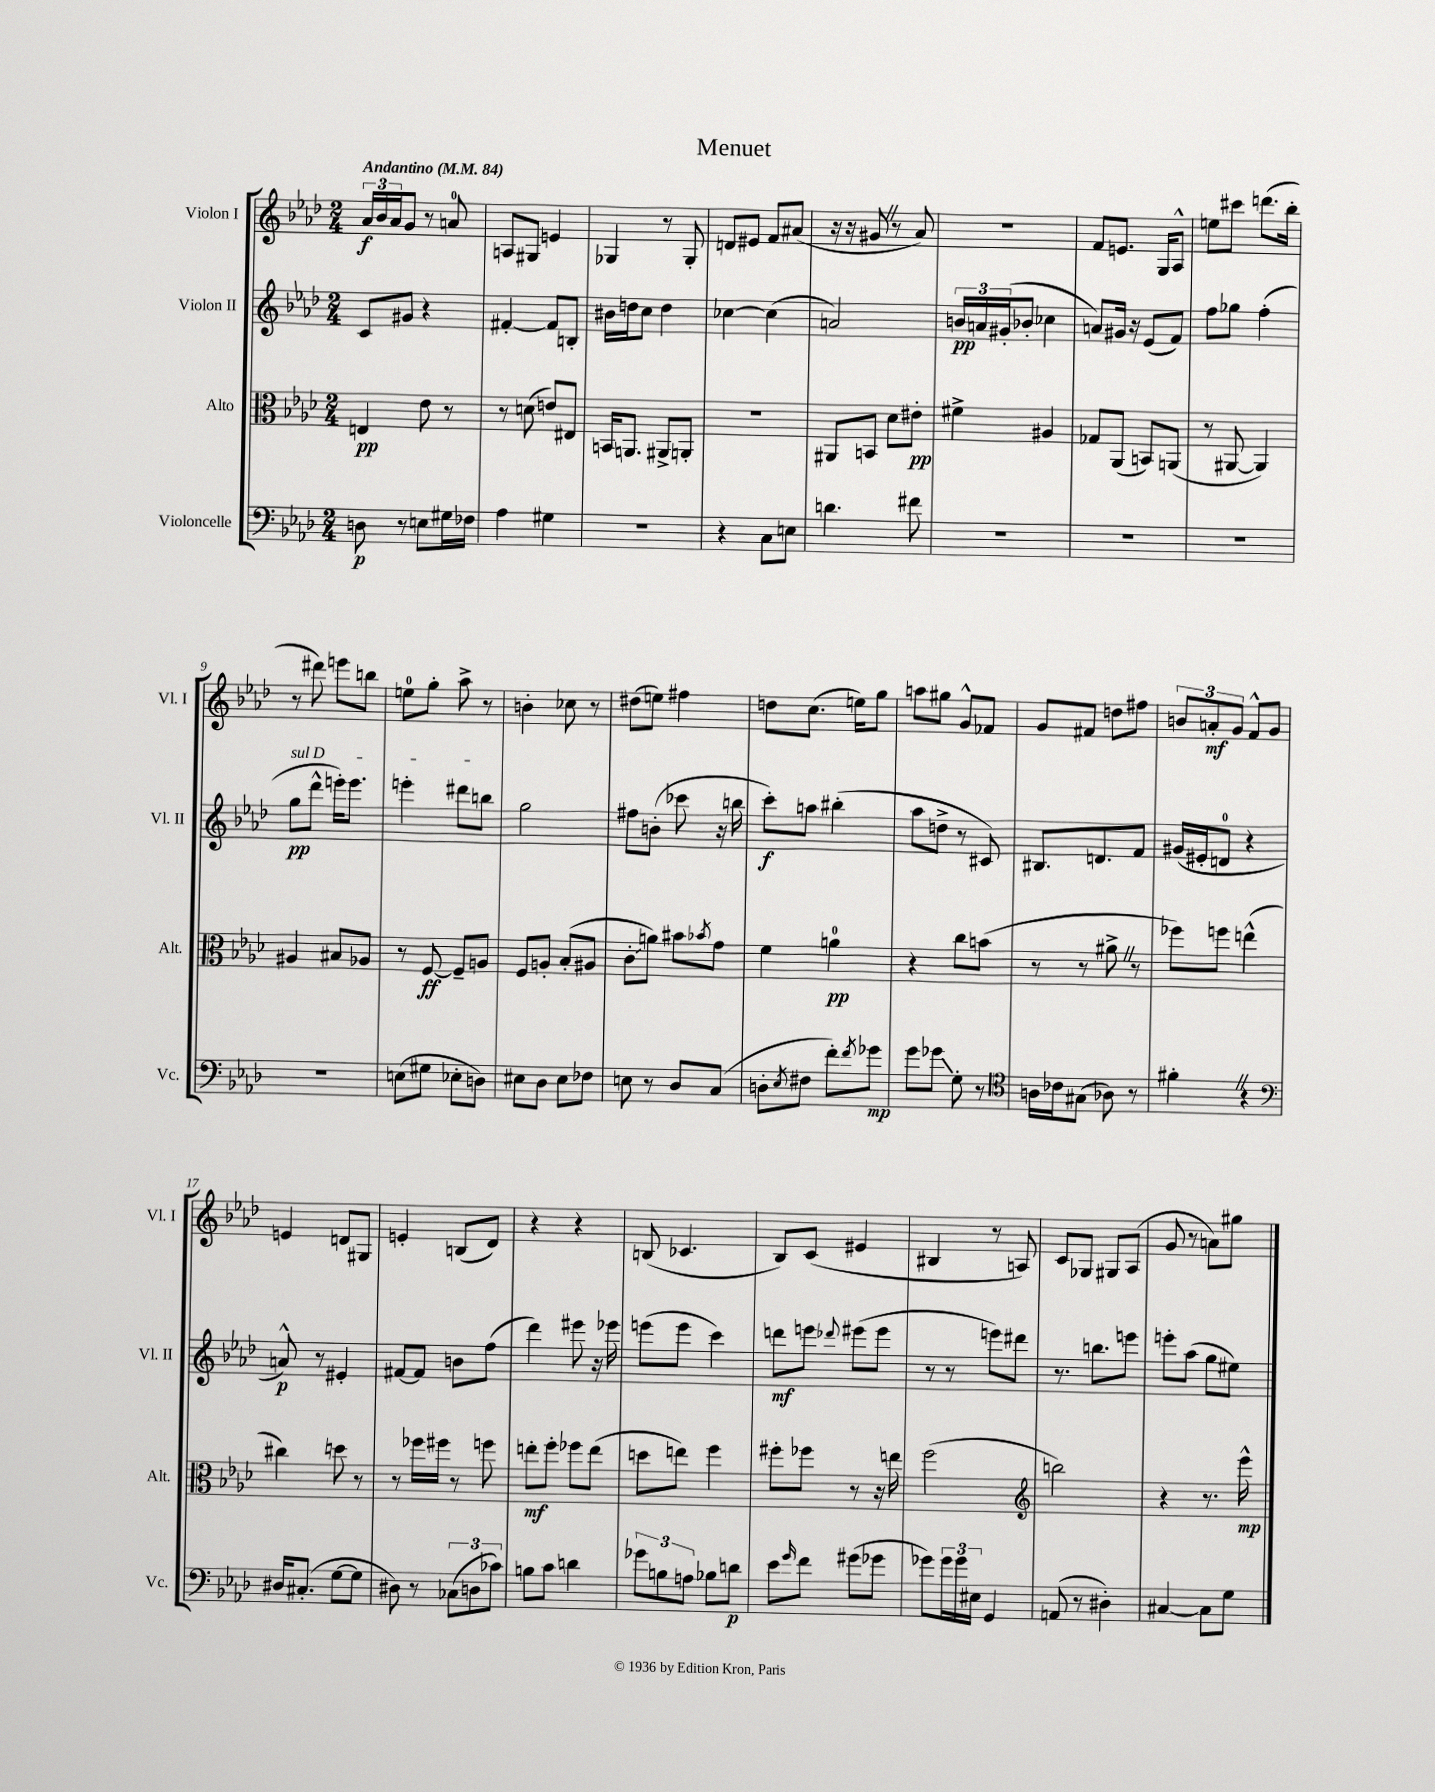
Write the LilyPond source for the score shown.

\header { title = "Menuet" }
<<
\new StaffGroup <<
\new Staff = "s0" \with { instrumentName = "Violon I" shortInstrumentName = "Vl. I" } {
    \clef treble \key aes \major \numericTimeSignature \time 2/4 \tempo "Andantino" 4 = 84
    \tuplet 3/2 { aes'16\f bes'16 aes'16 } g'8 r8 a'8-0 |
    a8 gis8 e'4 |
    ges4 r8 ges8-. |
    d'8 eis'8 f'8 ais'8( |
    r16 r16 gis'8 \once \override BreathingSign.text = \markup { \musicglyph "scripts.caesura.straight" } \breathe r8 aes'8) |
    R2 |
    f'8 e'8. g16 aes8-^ |
    e''8 cis'''8 d'''8.( bes''16-. |
    r8 dis'''8) e'''8 b''8 |
    e''8-0 g''8-. aes''8-> r8 |
    b'4-. ces''8 r8 |
    dis''8( e''8) fis''4 |
    d''8 c''8.( e''16) g''8 |
    a''8 gis''8 g'8-^ fes'8 |
    g'8 fis'8 d''8 fis''8 |
    \tuplet 3/2 { b'8 a'8-.\mf g'8 } f'8-^ g'8 |
    e'4 d'8 gis8 |
    e'4-. b8( des'8) |
    r4 r4 |
    b8( ces'4. |
    bes8) c'8( eis'4 |
    bis4 r8 a8) |
    c'8 ges8 gis8 aes8( |
    g'8 r8 a'8) gis''8 \bar "|." |
}
\new Staff = "s1" \with { instrumentName = "Violon II" shortInstrumentName = "Vl. II" } {
    \clef treble \key aes \major \numericTimeSignature \time 2/4
    c'8 gis'8 r4 |
    fis'4~-. fis'8 b8-. |
    bis'16 d''16 c''8 d''4 |
    ces''4~ ces''4( |
    a'2) |
    \tuplet 3/2 { b'16\pp a'16 gis'16-.( } bes'8-. ces''4 |
    a'8) gis'16 r16 ees'8( f'8) |
    f''8 ges''8 f''4-.( |
    \once \override TextSpanner.bound-details.left.text = \markup { \italic "sul D" } g''8\pp\startTextSpan des'''8-^ e'''16-.) e'''8. |
    e'''4-. dis'''8 b''8\stopTextSpan |
    g''2 |
    fis''8 b'8-.( ces'''8 r16 b''16 |
    c'''8-.\f) a''8 bis''4-.( |
    aes''8 d''8-> r8 cis'8) |
    bis8. d'8. f'8 |
    gis'16( eis'16-. d'8-0 r4 |
    a'8-^\p) r8 eis'4-. |
    fis'8~ fis'8 b'8 f''8( |
    des'''4) eis'''8 r16 ees'''16 |
    e'''8( e'''8 c'''4) |
    d'''8\mf e'''8 \appoggiatura { des'''8 } eis'''8( eis'''8 |
    r8 r8 e'''8) dis'''8 |
    r8. b''8. e'''8 |
    e'''8-. aes''8( g''8 eis''8) \bar "|." |
}
\new Staff = "s2" \with { instrumentName = "Alto" shortInstrumentName = "Alt." } {
    \clef alto \key aes \major \numericTimeSignature \time 2/4
    e4\pp ees'8 r8 |
    r8 d'8( e'8) eis8 |
    b,16 a,8. ais,8-> a,8-. |
    R2 |
    ais,8 b,8 des'8 eis'8-.\pp |
    fis'4-> ais4 |
    ges8 aes,8( b,8) a,8( |
    r8 ais,8~ ais,4) |
    ais4 bis8 aes8 |
    r8 f8~\ff f8-- a8 |
    f8 a8-. bes8-.( ais8 |
    c'8-.\glissando a'8) bis'8 \acciaccatura { bes'8 } g'8 |
    f'4 a'4-0\pp |
    r4 c''8 b'8( |
    r8 r8 ais'8-> \once \override BreathingSign.text = \markup { \musicglyph "scripts.caesura.straight" } \breathe r8 |
    fes''8) f''8 e''4-^( |
    cis''4) d''8 r8 |
    r8 fes''16 fis''16 r8 f''8 |
    e''8-.\mf f''8-. fes''8 e''8( |
    d''8 e''8) f''4 |
    fis''8-. fes''8 r8 r16 e''16 |
    f''2( |
    \clef treble b''2) |
    r4 r8. ees'''16-^\mp \bar "|." |
}
\new Staff = "s3" \with { instrumentName = "Violoncelle" shortInstrumentName = "Vc." } {
    \clef bass \key aes \major \numericTimeSignature \time 2/4
    d8\p r8 e8 gis16 fes16 |
    aes4 gis4 |
    R2 |
    r4 c8 e8 |
    d'4. fis'8 |
    R2 |
    R2 |
    R2 |
    R2 |
    e8( gis8 ees8-. d8) |
    eis8 des8 eis8 fes8 |
    e8 r8 des8 c8( |
    d8-. \acciaccatura { ees8 } fis8 f'8-.) \acciaccatura { f'8 } ges'8\mp |
    g'8 ges'8\glissando g8-. r8 |
    \clef tenor a16 ces'16 gis8( aes8) r8 |
    fis'4-. \once \override BreathingSign.text = \markup { \musicglyph "scripts.caesura.straight" } \breathe r4 |
    \clef bass dis16 cis8.-.( g8~ g8 |
    dis8) r8 \tuplet 3/2 { ces8( d8 ces'8) } |
    b8 c'8 d'4 |
    \tuplet 3/2 { ges'8 b8 a8 } bes8 d'8\p |
    ees'8 \grace { g'16 } f'8 gis'8( ges'8 |
    ges'8) \tuplet 3/2 { ges'16 ges'16 eis16 } g,4 |
    a,8( r8 dis4-.) |
    cis4~ cis8 g8 \bar "|." |
}
>>
>>
